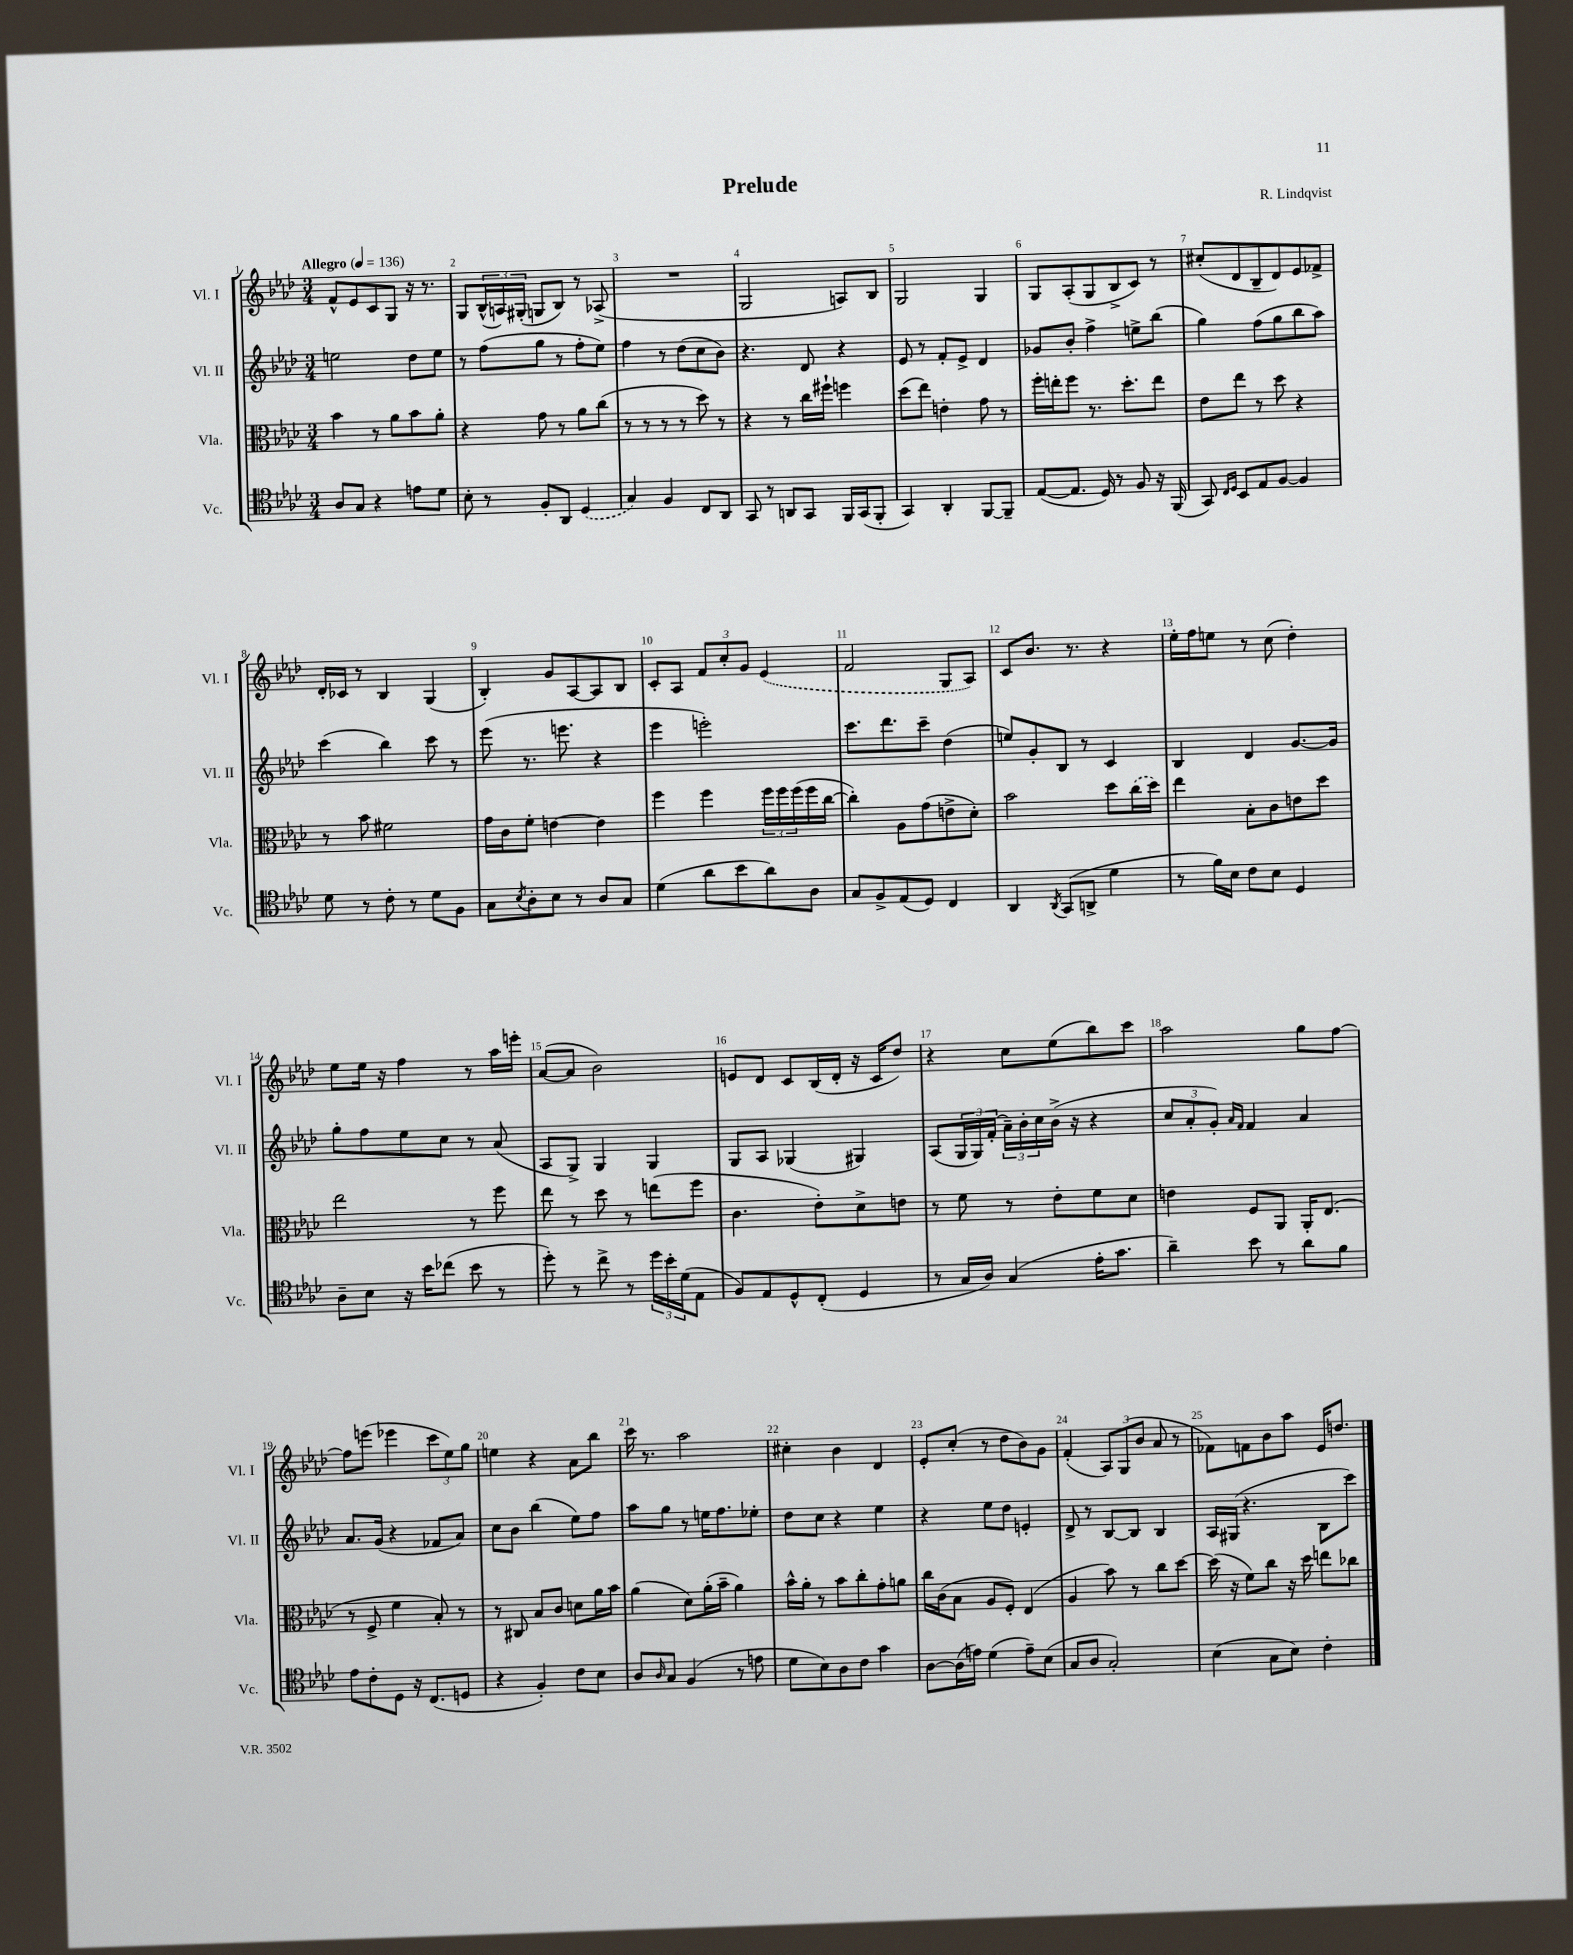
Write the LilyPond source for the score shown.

\header { title = "Prelude" composer = "R. Lindqvist" }
<<
\new StaffGroup <<
\new Staff = "s0" \with { instrumentName = "Vl. I" shortInstrumentName = "Vl. I" } {
    \clef treble \key aes \major \numericTimeSignature \time 3/4 \tempo "Allegro" 4 = 136
    f'8-^ ees'8 c'8 g8 r16 r8. |
    g8 \tuplet 3/2 { bes16-^( a16) gis16-.( } g8 bes8) r8 aes8->( |
    R2. |
    g2 a8) bes8 |
    g2 g4 |
    g8 aes8-.( g8 bes8-> c'8) r8 |
    cis''8-.( des'8 bes8-- des'8) ees'8 fes'8-> |
    des'16-. ces'16 r8 bes4 g4( |
    bes4-.) g'8 aes8~ aes8 bes8 |
    c'8-. aes8 \tuplet 3/2 { f'8 c''8-. g'8 } \once \slurDashed ees'4( |
    f'2 g8 aes8) |
    c'8 bes'8. r8. r4 |
    ees''16-. f''16 e''8 r8 c''8( des''4-.) |
    ees''8 ees''16 r16 f''4 r8 aes''16 e'''16-. |
    aes'8~( aes'8 bes'2) |
    e'8 des'8 c'8 bes16( des'16-. r16 c'16 des''8) |
    r4 c''8 ees''8( bes''8) c'''8 |
    aes''2 g''8 f''8~ |
    f''8 e'''8( ees'''4 \tuplet 3/2 { c'''8 ees''8) g''8 } |
    e''4 r4 aes'8 bes''8 |
    c'''16 r8. aes''2 |
    cis''4-. bes'4 des'4 |
    ees'8-. c''8-.( r8 des''8 bes'8) g'8 |
    f'4-.( \tuplet 3/2 { aes8) g8( bes'8 } aes'8 r8 |
    fes'8) f'8 bes'8 aes''8 ees'16 d''8. \bar "|." |
}
\new Staff = "s1" \with { instrumentName = "Vl. II" shortInstrumentName = "Vl. II" } {
    \clef treble \key aes \major \numericTimeSignature \time 3/4
    e''2 des''8 e''8 |
    r8 f''8( g''8 r8 f''8-. ees''8) |
    f''4 r8 des''8( c''8 bes'8) |
    r4. des'8 r4 |
    ees'8 r8 f'8-. ees'8-> des'4 |
    ges'8 bes'8-. f''4-> e''8-> bes''8( |
    g''4) f''8( g''8 bes''8 aes''8) |
    c'''4( bes''4) c'''8 r8 |
    ees'''8( r8. e'''8. r4 |
    ees'''4 e'''2-.) |
    c'''8. des'''8. c'''8-- des''4( |
    e''8) g'8-. bes8 r8 c'4 |
    bes4 des'4 g'8.~ g'16 |
    g''8-. f''8 ees''8 c''8 r8 aes'8( |
    aes8 g8->) g4 g4 |
    g8 aes8 ges4( gis4) |
    aes8( \tuplet 3/2 { g16 g16) f'16-.( } \tuplet 3/2 { aes'16--) bes'16-. c''16 } bes'16->( r16 r4 |
    \tuplet 3/2 { c''8 aes'8-. g'8-.) } \grace { aes'16 f'16 } f'4 aes'4 |
    aes'8. g'16( r4 fes'8 aes'8) |
    c''8 bes'8 bes''4( ees''8) f''8 |
    aes''8 g''8 r8 e''16 f''8. ees''8-. |
    des''8 c''8 r4 ees''4 |
    r4 ees''8 des''8 e'4-. |
    des'8-> r8 bes8~ bes8 bes4 |
    aes16 gis16( r4. bes8 c'''8) \bar "|." |
}
\new Staff = "s2" \with { instrumentName = "Vla." shortInstrumentName = "Vla." } {
    \clef alto \key aes \major \numericTimeSignature \time 3/4
    bes'4 r8 aes'8 bes'8 aes'8-. |
    r4 g'8 r8 aes'8 c''8( |
    r8 r8 r8 r8 des''8) r8 |
    r4 r8 c''16 fis''16-! f''4 |
    des''8( ees''8) e'4-. g'8 r8 |
    f''16-. e''16-. f''8 r8. des''8.-. e''8 |
    ees'8 ees''8 r8 des''8 r4 |
    r8 bes'8 fis'2 |
    g'16 c'16 f'8-. e'4~ e'4 |
    f''4 f''4 \tuplet 3/2 { f''16 f''16 f''16( } f''16 c''16~ |
    c''4-.) aes8 g'8( e'8-> des'8-.) |
    bes'2 des''8 \once \slurDashed c''16( des''16) |
    ees''4 bes8-. c'8 e'8 des''8 |
    ees''2 r8 f''8 |
    ees''8 r8 des''8 r8 e''8( f''8 |
    c'4. ees'8-.) des'8-> e'8 |
    r8 f'8 r8 ees'8-. f'8 des'8 |
    e'4 f8 aes,8 aes,16-. ees8.( |
    r8 f8-> f'4 bes8-.) r8 |
    r8 cis8 bes8 c'8 d'8 aes'16 bes'16 |
    aes'4( des'8) aes'16-.( bes'16-- aes'4) |
    bes'16-^ aes'16-. r8 bes'8 c''8-. g'8-. a'8 |
    c''16 c'16( bes8 aes8 f8-.) ees4( |
    aes4 bes'8) r8 c''8 des''8~ |
    des''16( r16 f'8) c''8 r16 des''16 e''8 ces''8 \bar "|." |
}
\new Staff = "s3" \with { instrumentName = "Vc." shortInstrumentName = "Vc." } {
    \clef tenor \key aes \major \numericTimeSignature \time 3/4
    aes8 g8 r4 e'8 des'8 |
    bes8-. r8 f8-. aes,8 \once \slurDashed des4( |
    g4) f4 c8 aes,8 |
    g,8 r8 a,8 g,8 f,16 g,16( f,8-. |
    g,4) aes,4-. f,8~ f,8-- |
    ees8~( ees8. des16) r8 f8 r16 f,16( |
    g,8) \grace { c16 des16 } bes,8 ees8 f8~ f4 |
    des'8 r8 c'8-. r8 des'8 f8 |
    g8 \acciaccatura { bes8 } aes8-. bes8 r8 aes8 g8 |
    des'4( aes'8 bes'8 aes'8) aes8 |
    g8 f8-> ees8( des8) c4 |
    aes,4 \acciaccatura { aes,8 } g,8( a,8-> des'4 |
    r8 f'16) bes16 c'8 bes8 des4 |
    aes8-- bes8 r16 bes'16 ces''8( bes'8 r8 |
    des''8-.) r8 c''8-> r8 \tuplet 3/2 { des''16 bes'16-. des'16( } ees8 |
    f8) ees8 des8-^ c8-.( des4 |
    r8 g16 aes16) g4( ees'16-. g'8. |
    aes'4--) bes'8 r8 aes'8 f'8 |
    ees'8 c'8-. des8 r16 c8.( d8 |
    r4 f4-.) c'8 bes8 |
    aes8 \grace { aes16 } g8 f4( r8 e'8 |
    des'8 bes8) aes8 c'8 g'4 |
    aes8~ aes16( e'16) des'4( e'8--) bes8( |
    g8 aes8 g2-.) |
    bes4( g8 bes8) c'4-. \bar "|." |
}
>>
>>
\layout { \context { \Score \override BarNumber.break-visibility = ##(#f #t #t) barNumberVisibility = #all-bar-numbers-visible } }
